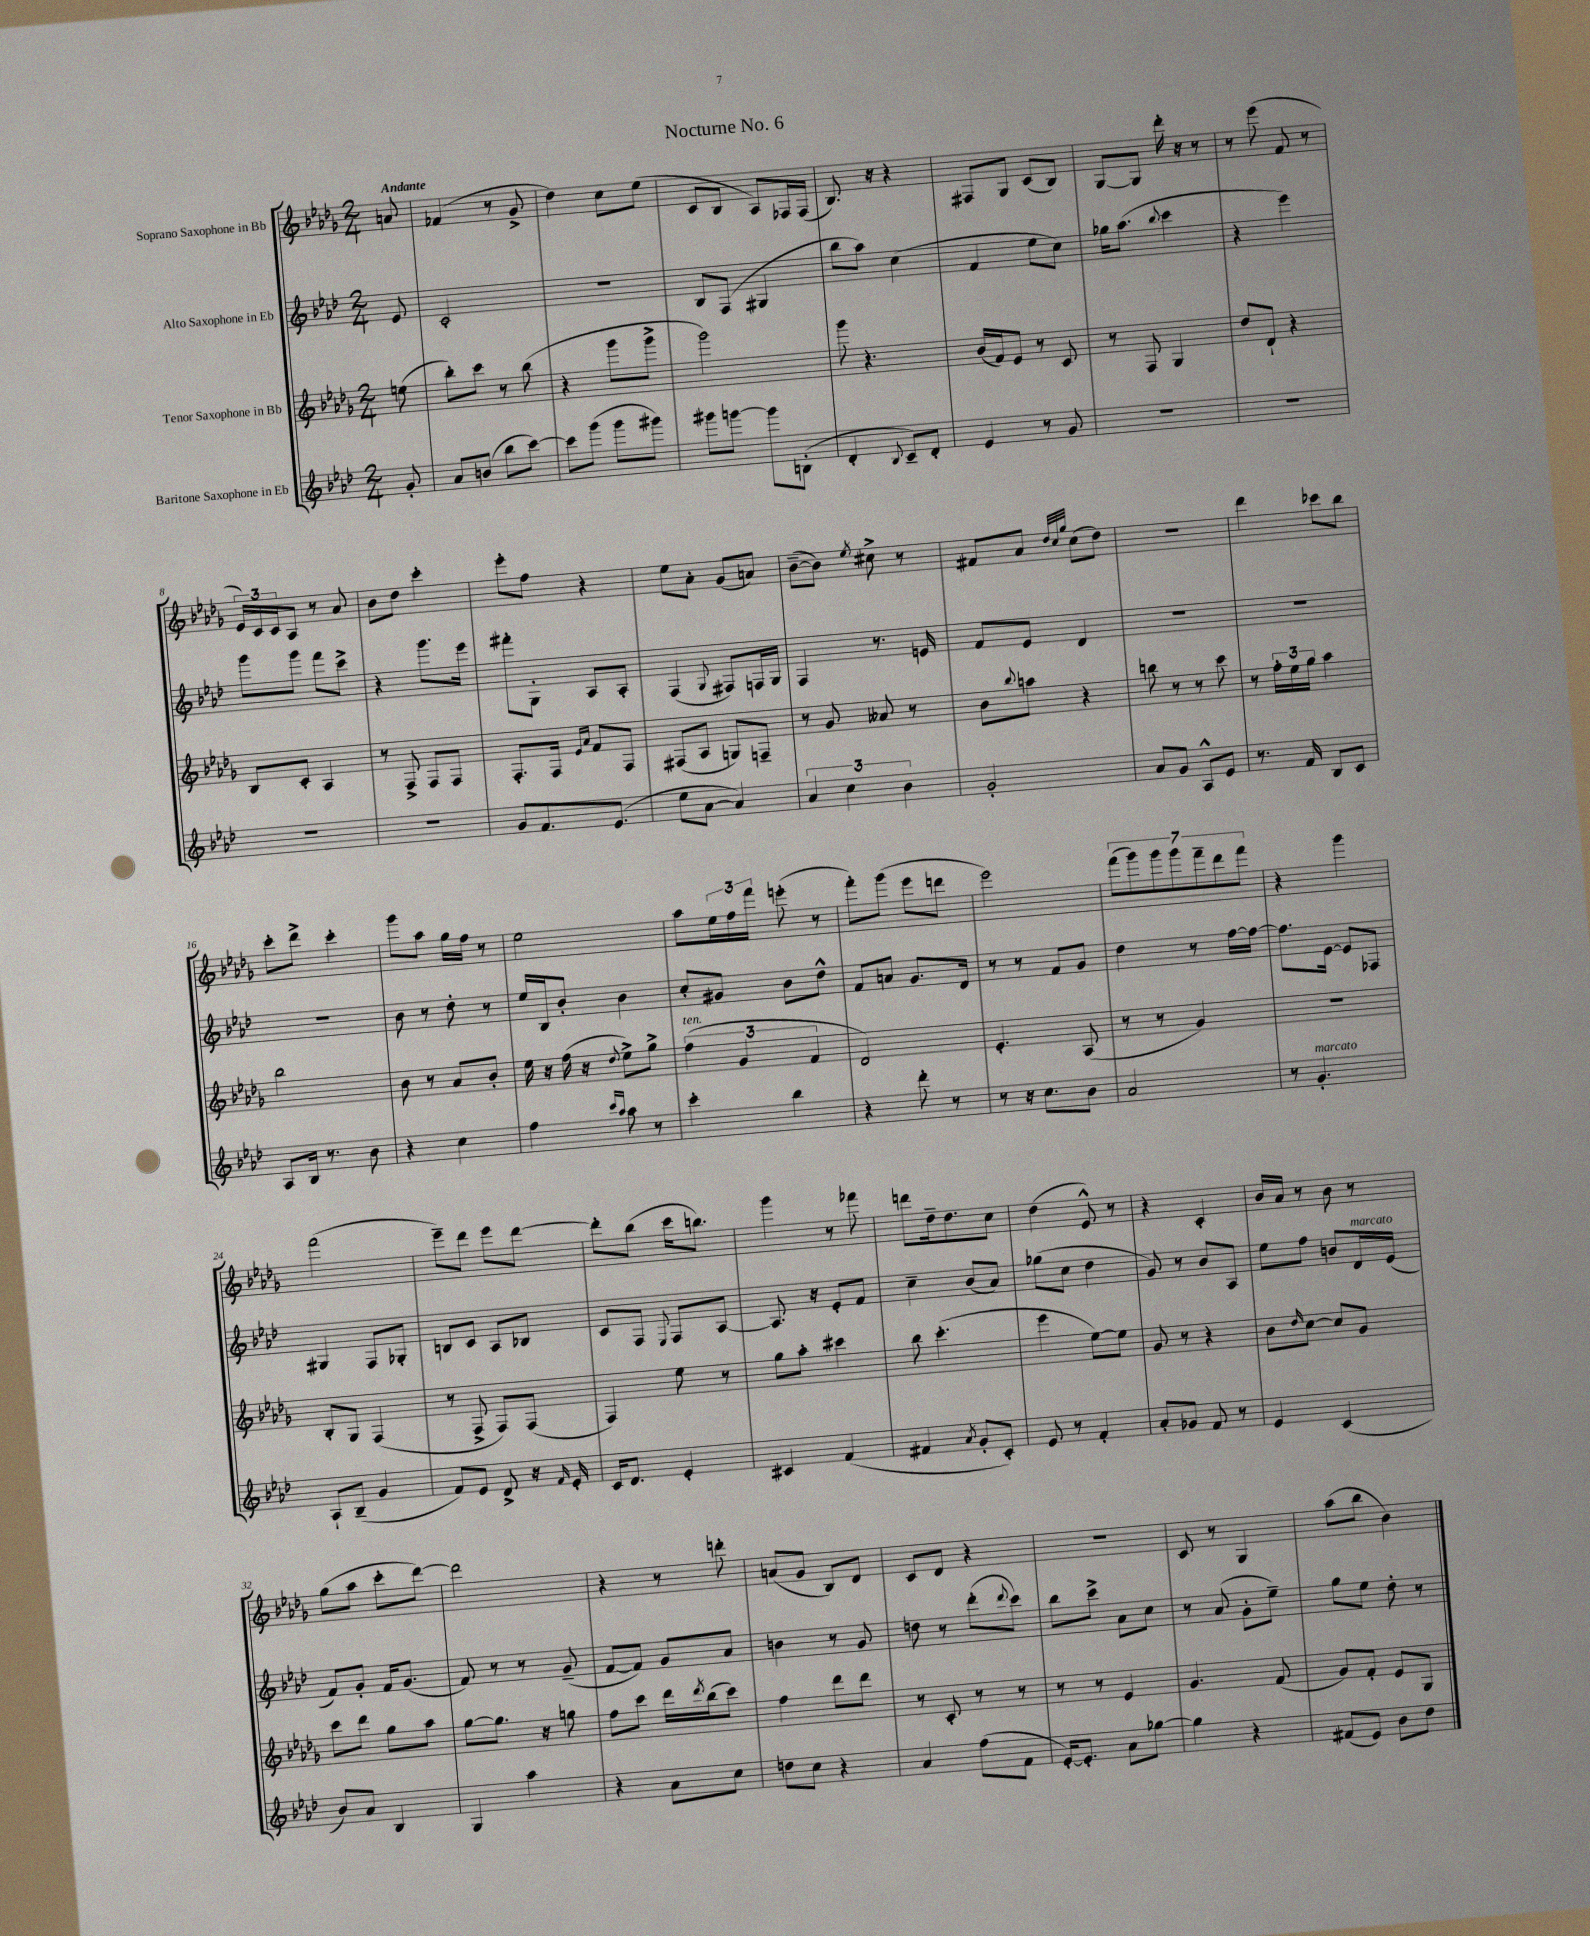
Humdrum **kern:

**kern	**kern	**kern	**kern
*part4	*part3	*part2	*part1
*staff4	*staff3	*staff2	*staff1
*I"Baritone Saxophone in Eb	*I"Tenor Saxophone in Bb	*I"Alto Saxophone in Eb	*I"Soprano Saxophone in Bb
*clefG2	*clefG2	*clefG2	*clefG2
*k[b-e-a-d-]	*k[b-e-a-d-g-]	*k[b-e-a-d-]	*k[b-e-a-d-g-]
*M2/4	*M2/4	*M2/4	*M2/4
=	=	=	=
!	!	!	!LO:TX:a:B:t=Andante
8g'/	(8een\	8e-/	8an/
=1	=1	=1	=1
8a-/L	8bb-'\L)	2c'/	(4f-X/
(8bn/J	8ccc\J	.	.
8bb-\L	8r	.	8r
[8ccc\J)	(8bb-\	.	8g-^/
=2	=2	=2	=2
8ccc\L]	4r	2r	4dd-\)
(8ggg\J	.	.	.
8ggg\L	8ggg-\L	.	8cc\L
8ggg#X\J)	8ggg-^\J	.	(8ee-\J
=3	=3	=3	=3
8ggg#X\L	2ggg-\)	8B-/L	8c/L
[8gggn\J	.	(8F/J	8B-/J
8ggg\L]	.	4G#X/	8A-/L)
(8Bn'\J	.	.	16F-X/L
.	.	.	(16F-/JJ
=4	=4	=4	=4
4d-'/	8ggg-\	8bb-\L	8.B-/)
.	4.r	8aa-\J)	.
.	.	.	16r
8qqB-/	.	.	.
8c~/L)	.	(4cc\	4r
8d-'/J	.	.	.
=5	=5	=5	=5
4e-/	(16b-/LL	4f/	8F#X/L
.	16f/J)	.	.
.	8e-/J	.	8G-/J
8r	8r	8ee-\L	(8c/L
8g/	8c/	8cc\J)	8B-/J)
=6	=6	=6	=6
2r	8r	16gg-X\KL	[8G-/L
.	.	(8.aa-\J	.
.	8F/	.	8G-/J]
.	.	8qqbb-/	.
.	4G-/	4ccc\	16ddd-'\
.	.	.	16r
.	.	.	8r
=7	=7	=7	=7
2r	8dd-/L	4r	8r
.	8d-`/J	.	(8eee-\
.	4r	4eee-\)	8f/
.	.	.	8r
!!LO:LB:g=z
=8	=8	=8	=8
2r	8B-/L	8ggg\L	24e-/LL)
.	.	.	24c/
.	.	.	24c/J
.	8c'/J	8ggg\J	8A-/J
.	4A-/	8fff\L	8r
.	.	8ccc^\J	8a-/
=9	=9	=9	=9
2r	8r	4r	8b-\L
.	8F^/	.	8dd-\J
.	8F/L	8.ggg\L	4ccc'\
.	8F/J	.	.
.	.	16eee-\Jk	.
=10	=10	=10	=10
8g/L	8.F'/L	8fff#X'\L	8eee-'\L
8.f/	.	8G'\J	8ff\J
.	16F/Jk	.	.
.	16qqe-/LL	.	.
.	16qqa-/JJ	.	.
.	8f/L	8A-/L	4r
(8.e-/J	.	.	.
.	8F/J	8A-'/J	.
=11	=11	=11	=11
8ee-\L	(8F#X/L	(4F/	8ee-\L
[8a-\J	8A-/J	.	8a-'\J
.	.	8qqG/	.
4a-/])	8Gn/L)	8F#X/L)	(8g-/L
.	8Fn~/J	16Fn/L	8an/J)
.	.	16G/JJ	.
=12	=12	=12	=12
6a-/	8r	4F/	([8b-~\L
.	8g-/	.	8b-\J])
6cc\	.	.	.
.	.	.	8qee-/
.	8a--X/	8.r	8cc#X^\
6b-\	.	.	.
.	8r	.	8r
.	.	16en/	.
=13	=13	=13	=13
2g'/	8b-\L	8f/L	8f#X/L
.	8qqbb-/	.	.
.	8aan\J	8e-/J	8a-/J
.	.	.	32qqdd-/LLL
.	.	.	32qqcc/
.	.	.	32qqgg-/JJJ
.	4r	4d-/	(8cc\L
.	.	.	8dd-\J)
=14	=14	=14	=14
8a-/L	8bbn\	2r	2r
8g/J	8r	.	.
8A-^^/L	8r	.	.
8e-/J	8ccc\	.	.
=15	=15	=15	=15
8.r	8r	2r	4ddd-\
.	24ff'\LL	.	.
.	24ee-\	.	.
16f/	.	.	.
.	24gg-\JJ	.	.
8B-/L	4aa-\	.	8ccc-X\L
8c/J	.	.	8bb-\J
!!LO:LB:g=z
=16	=16	=16	=16
8A-/L	2bb-\	2r	8ccc'\L
16B-/Jk	.	.	8ddd-^\J
8.r	.	.	.
.	.	.	4ccc'\
8b-\	.	.	.
=17	=17	=17	=17
4r	8b-\	8b-\	8ggg-\L
.	8r	8r	8aa-\J
4cc\	8a-/L	8dd-'\	16gg-\LL
.	.	.	16ff\JJ
.	8b-'/J	8r	8r
=18	=18	=18	=18
4ff\	16ee-\	16ee-/LL	2ee-\
.	16r	16B-/J	.
.	(16ff\	8b-'/J	.
.	16r	.	.
16qqccc/LL	.	.	.
16qqaa-/JJ	8qqdd-/	.	.
8aa-\	8ee-^\L)	4b-\	.
8r	8gg-^\J	.	.
=19	=19	=19	=19
!	!LO:TX:a:i:t=ten.	!	!
4ccc'\	(6ff\	8cc'/L	8aa-\L
.	.	8g#X/J	24ee-\L
.	6g-/	.	24ff\
.	.	.	24fff\JJ
4bb-\	.	8b-\L	(8eeen'\
.	6f/	.	.
.	.	8dd-^^\J	8r
=20	=20	=20	=20
4r	2d-/)	8f/L	8fff'\L)
.	.	8an/J	(8ggg-\J
8ddd-'\	.	8.g/L	8eee-\L
8r	.	.	8dddn\J
.	.	16d-/Jk	.
=21	=21	=21	=21
8r	4.e-'/	8r	2eee-\)
16r	.	8r	.
8.cc\L	.	.	.
.	.	8f/L	.
8b-\J	(8A-/	8g/J	.
=22	=22	=22	=22
2a-/	8r	4dd-\	(14fff\L
.	.	.	14ggg-\)
.	8r	.	.
.	.	.	14ggg-\
.	.	.	14ggg-\
.	4g-/)	8r	.
.	.	.	14fff~\
.	.	.	14ddd-\
.	.	[16ff\LL	.
.	.	.	14fff\J
.	.	16ff\JJ_	.
=23	=23	=23	=23
8r	2r	8.ff\L]	4r
!LO:TX:a:i:t=marcato	!	!	!
4.g'/	.	.	.
.	.	[16e-\Jk	.
.	.	8e-/L]	4ggg-\
.	.	8F-X/J	.
!!LO:LB:g=z
=24	=24	=24	=24
8A-`/L	8B-'/L	4G#X/	(2fff\
(8B-~/J	8G-/J	.	.
4g/	(4F/	8F/L	.
.	.	8G-X'/J	.
=25	=25	=25	=25
8f/L)	8r	8Bn/L	8eee-~\L)
8e-/J	8F^/	8c/J	8ddd-\J
8d-^/	8F/L)	8A-/L	8eee-\L
16r	(8F/J	8B-X/J	[8ddd-\J
16qqf/	.	.	.
16e-'/	.	.	.
=26	=26	=26	=26
16c/KL	4F/)	8c/L	8ddd-'\L]
8.d-/J	.	.	.
.	.	8F/J	(8bb-\J
.	.	8qqE-/	.
4e-'/	8ee-\	8F/L	16ccc\KL
.	.	.	8.bbn\J)
.	8r	[8A-/J	.
=27	=27	=27	=27
4c#X/	8gg-\L	8.A-/]	4ggg-\
.	8aa-'\J	.	.
.	.	16r	.
(4f/	4ccc#X\	8e-'/L	8r
.	.	8f/J	8fff-X\
=28	=28	=28	=28
4f#X/	8bb-\	4cc~\	8dddn\L
.	(4.ccc'\	.	16dd-~\k
.	.	.	8.dd-\
8qa-/	.	.	.
8g'/L	.	(8b-/L	.
8c'/J)	.	8a-/J)	8cc\J
=29	=29	=29	=29
8e-/	4eee-\	(8gg-X\L	(4dd-\
8r	.	8cc\J	.
4f'/	[8ee-\L)	4dd-\	8e-^^/)
.	8ee-\J]	.	8r
=30	=30	=30	=30
8a-'/L	8g-/	8g/)	4r
8g-X/J	8r	8r	.
8f/	4r	8b-/L	4c'/
8r	.	8A-/J	.
=31	=31	=31	=31
4e-/	8b-\L	8ee-\L	16b-/LL
.	.	.	16a-/JJ
.	16qqdd-/	.	.
.	[8cc\J	8ff\J	8r
(4c/	8cc/L]	8bn/L	8b-\
!	!	!LO:TX:a:i:t=marcato	!
.	8g-/J	16d-/L	8r
.	.	(16e-/JJ	.
!!LO:LB:g=z
=32	=32	=32	=32
8b-/L)	8ccc\L	8f/L)	(8gg-\L
8a-/J	8ddd-\J	8g'/J	8aa-\J
4B-/	8gg-\L	16f/KL	8ccc'\L
.	.	(8.g/J	.
.	8aa-\J	.	[8ddd-\J)
=33	=33	=33	=33
4G/	[8gg-\L	8f/)	2ddd-\]
.	8.gg-\J]	8r	.
4aa-\	.	8r	.
.	16r	.	.
.	8ggn\	(8g~/	.
=34	=34	=34	=34
4r	8ff\L	[8f/L	4r
.	8ccc\J	8f/J])	.
8a-\L	16ddd-\LL	8g/L	8r
.	8qddd-/	.	.
.	(16bb-\J	.	.
8cc\J	8ccc\J)	8a-/J	8dddn'\
=35	=35	=35	=35
8ddn\L	4ff\	4bn\	(8an/L
8cc\J	.	.	8g-/J
4r	8ddd-\L	8r	8B-/L)
.	8ddd-\J	8g/	8d-/J
=36	=36	=36	=36
4a-/	8r	8ddn\	8c/L
.	8c'/	8r	8d-/J
(8ff\L	8r	(8ddd-'\L	4r
.	.	8qqddd-/	.
8f\J	8r	8ccc\J)	.
=37	=37	=37	=37
[16e-'/KL)	8r	8bb-\L	2r
8.e-'/J]	.	.	.
.	8r	8ccc^\J	.
8a-\L	4e-/	8a-\L	.
[8gg-X\J	.	8cc\J	.
=38	=38	=38	=38
4gg-\]	4.g-/	8r	8c/
.	.	(8a-/	8r
4r	.	8g'\L	4G-/
.	(8f/	8ee-~\J)	.
=39	=39	=39	=39
(8f#X/L	8g-/L)	8gg\L	(8aa-\L
8e-/J)	8f'/J	8ee-\J	8bb-\J
8b-\L	8e-/L	8dd-'\	4b-\)
8dd-\J	8G-/J	8r	.
==	==	==	==
*-	*-	*-	*-
